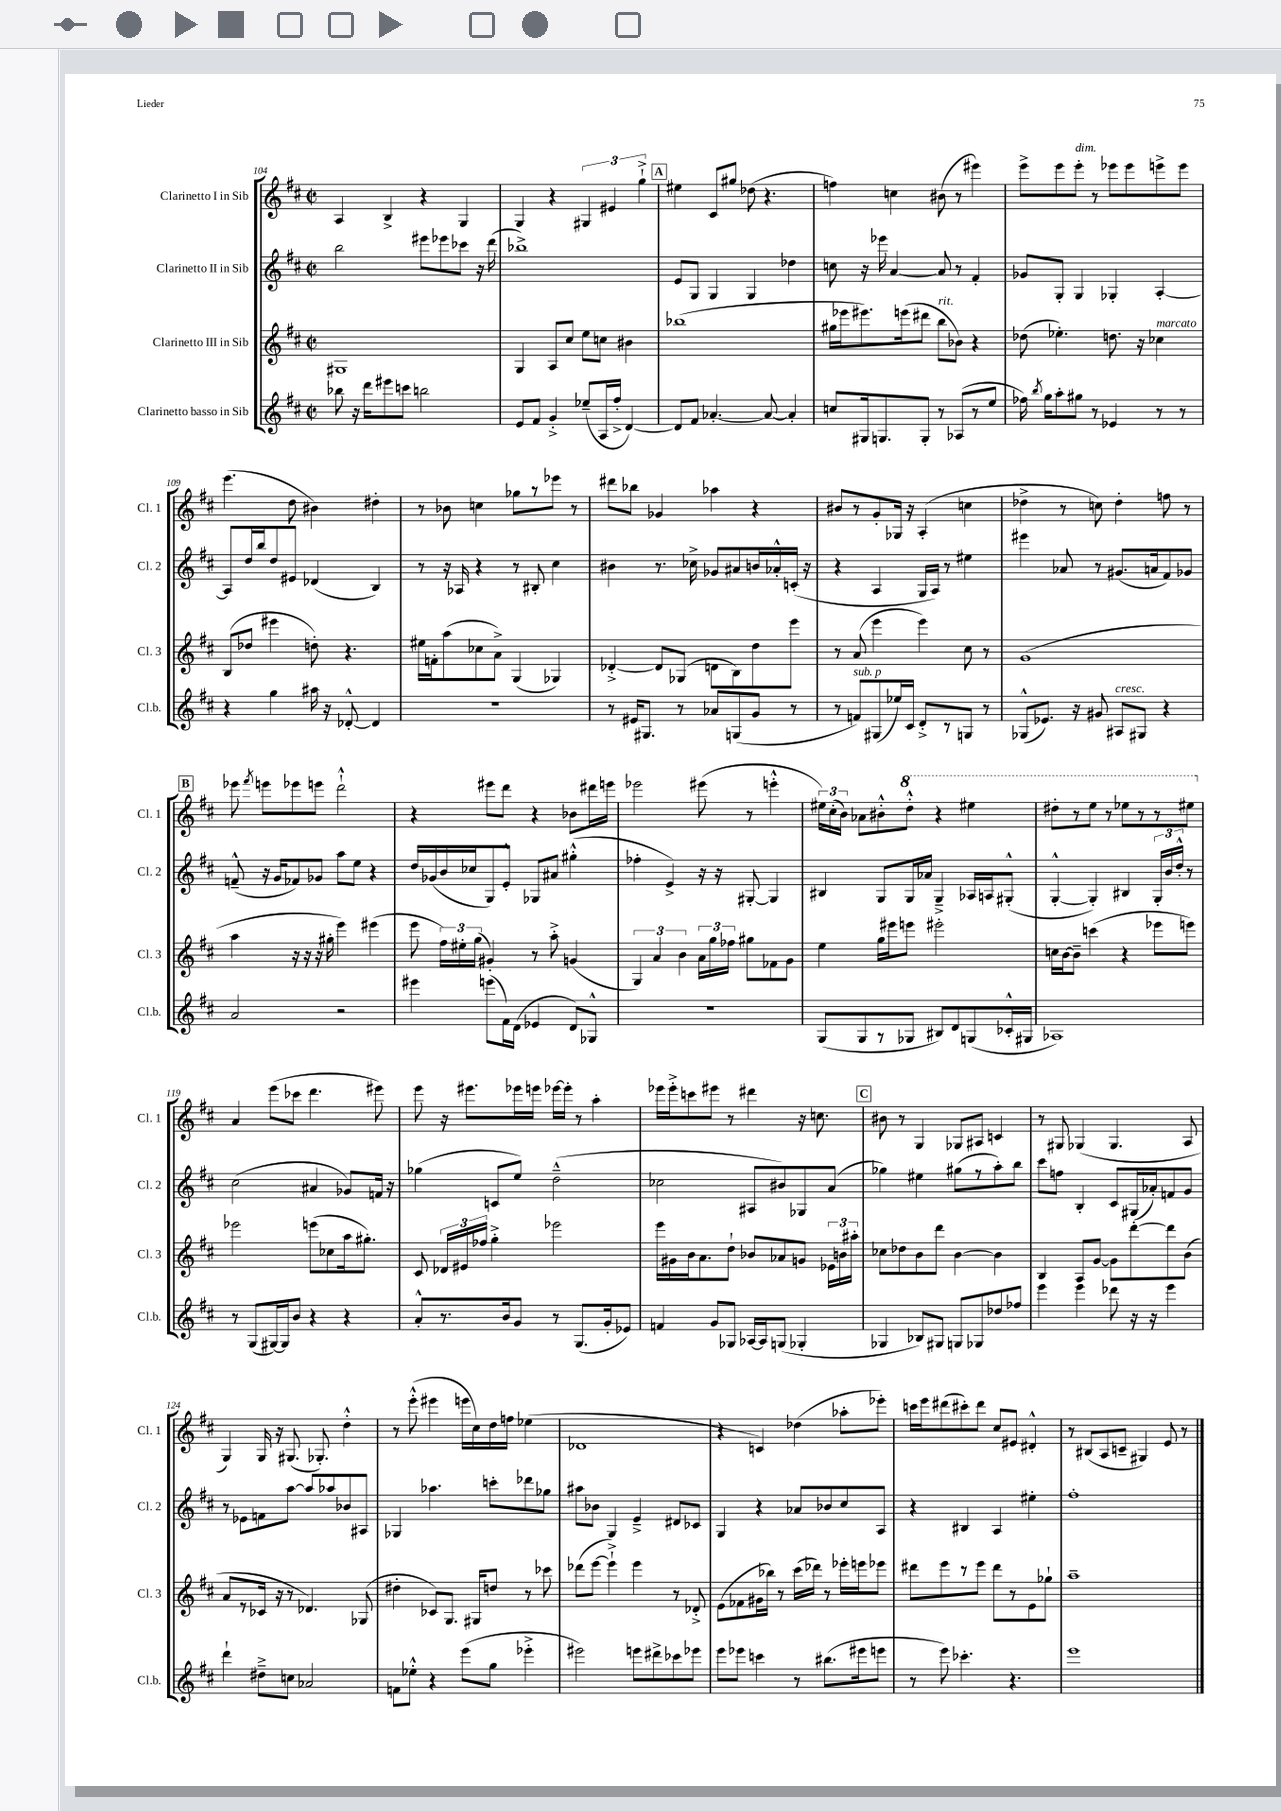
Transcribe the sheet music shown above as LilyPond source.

<<
\new StaffGroup <<
\new Staff = "s0" \with { instrumentName = "Clarinetto I in Sib" shortInstrumentName = "Cl. 1" } {
    \clef treble \key d \major \defaultTimeSignature \time 2/2
    \autoBeamOff a4 b4-> r4 g4 |
    g4 r4 \tuplet 3/2 { gis4 eis'4 g''4-!-> } |
    \mark \markup { \box "A" } eis''4 cis'8[ gis''8] des''8( r4. |
    f''4) c''4 bis'8( r8 eis'''4) |
    e'''8[-> e'''8 e'''8]-.^\markup { \italic "dim." } r8 ees'''8[ ees'''8 e'''8-> e'''8] |
    e'''4.( d''8 bis'4) dis''4-. |
    r8 bes'8 c''4 ges''8[ r8 ees'''8] r8 |
    dis'''8[ bes''8] ges'4 aes''4 r4 |
    bis'8[ r8 g'8-. ges16] r16 a4-.( c''4 |
    des''4-> r8 c''8) des''4-. f''8 r8 |
    \mark \markup { \box "B" } ees'''8 \acciaccatura { fis'''8 } e'''8[ ees'''8 e'''8] d'''2-!-^ |
    r4 eis'''8[ d'''8] r4 bes'8[ dis'''16 e'''16] |
    ees'''2 eis'''8( r8 e'''4-.-^ |
    \tuplet 3/2 { eis''16[) cis''16-.( b'16]) } aes'8[ bis'8-.-^ \ottava #1 d'''8]-.-^ r4 eis'''4 |
    dis'''8[-. r8 e'''8] r8 ees'''8[ r8 r8 eis'''8] \ottava #0 |
    a'4 e'''8[( ces'''8] d'''4. eis'''8) |
    e'''8 r16 eis'''8.[ ees'''16 e'''16] ees'''16[~ ees'''16]-. r8 a''4-. |
    ees'''16[ ees'''16-.-> c'''8 eis'''8] r8 dis'''4 r16 c''8. |
    \mark \markup { \box "C" } bis'8 r8 g4 ges8[ ais8] c'4 |
    r8 gis8 ges4( ges4. a8 |
    g4) g16 r16 gis8.( ges8.-.) d''4-.-^ |
    r8 e'''8-.-^( eis'''4 e'''16[ cis''16) d''16 f''16] ees''4( |
    des'1 |
    r4 c'4) des''4( aes''8[-. ees'''8]-.) |
    c'''16[ e'''16 dis'''8( cis'''8-.) dis'''8] cis''8[ eis'8] dis'4-.-^ |
    r8 bis8[( a8 c'8]-- gis4) e'8 r8 \bar "|." |
}
\new Staff = "s1" \with { instrumentName = "Clarinetto II in Sib" shortInstrumentName = "Cl. 2" } {
    \clef treble \key d \major \defaultTimeSignature \time 2/2
    \autoBeamOff b''2 eis'''8[ ees'''8 ces'''8] r16 d'''16( |
    bes''1->) |
    \mark \markup { \box "A" } e'8[ g8] g4 g4 des''4 |
    c''8 r16 ees'''16 a'4~ a'8 r8 fis'4-. |
    ges'8[ g8]-. g4 ges4-. a4~-. |
    a8[ d''16 b''16 d''8 eis'8] des'4( b4) |
    r8 r16 aes16 r4 r8 bis8-. cis''4 |
    bis'4 r8. ces''16-> ges'8[ ais'8 b'16 aes'16-.-^ c'16]-.( r16 |
    r4 a4 g16[ a16]) r8 eis''4 |
    eis'''4 aes'8 r8 gis'8.[( a'16 fis'8) ges'8] |
    \mark \markup { \box "B" } f'8---^( r16 g'16[ fes'8) ges'8] a''8[ e''8] r4 |
    d''16[ ges'16( b'16 ces''16 g8) e'8]-.-^ ges8[ ais'8] gis''4-.-^( |
    fes''4-. e'4->) r16 r16 gis8~-. gis4 |
    bis4 g8[ g16 aes'16] g4---> aes16[ a16 gis8]-.-^( |
    g4~-.-^ g4-.) bis4 \tuplet 3/2 { g16[-. b'16 d''16]-.-^ } r8 |
    cis''2( ais'4 ges'8[) f'16] r16 |
    ges''4( c'8[ e''8]) d''2---^( |
    ces''2 ais8[ bis'8) ges8 a'8]( |
    \mark \markup { \box "C" } ges''4) eis''4 gis''8[( r8 a''8-.) b''8] |
    cis'''8[ f''8] b4-. cis'8[ gis16( aes'16-.) f'8 g'8] |
    r8 ees'8[ f'8 a''8]~ a''8[ aes''8 bes'8 ais8] |
    ges4 aes''4. c'''8[-. des'''8 ges''8] |
    ais''8[ bes'8] g4 e'4---> dis'8[ ces'8] |
    g4 r4 aes'8[ bes'8 cis''8 a8] |
    r4 bis4 a4 eis''4-. |
    fis''1-. \bar "|." |
}
\new Staff = "s2" \with { instrumentName = "Clarinetto III in Sib" shortInstrumentName = "Cl. 3" } {
    \clef treble \key d \major \defaultTimeSignature \time 2/2
    \autoBeamOff gis1 |
    g4 a8[ cis''8] e''8[ c''8] bis'4 |
    \mark \markup { \box "A" } bes''1( |
    gis''16[ ees'''16 eis'''8.) e'''16( dis'''8] b''8[^\markup { \italic "rit." } bes'8]) r4 |
    des''8( ees''4.-.) d''8. r16 ces''4^\markup { \italic "marcato" } |
    b8[( des''8] eis'''4 d''8-.) r4. |
    eis''16[ f'16-. a''8( ces''8 a'8]->) g4( ges4) |
    des'4~-.-> des'8[ ges8]( d'8[ b8) d''8 e'''8] |
    r8 a'8( e'''4 e'''4) cis''8 r8 |
    g'1( |
    \mark \markup { \box "B" } a''4 r16 r16 r16 gis''16-. e'''4) eis'''4( |
    e'''8 \tuplet 3/2 { fis''16[) eis''16-. g''16]( } gis'4-.) r8 a''8-.-> g'4( |
    \tuplet 3/2 { g4) a'4 b'4 } \tuplet 3/2 { a'16[ g''16 fes''16] } gis''8[ fes'8 g'8] |
    e''4 g''16[ eis'''16 e'''8] eis'''2-. |
    c''16[ b'16~ b'8]-- c'''4( r4 ees'''8[ e'''8]) |
    ees'''2 e'''8[( ces''8 a''16 gis''8.]-.) |
    cis'8 \tuplet 3/2 { des'16[ eis'16 fes''16] } g''4-.-> ees'''2 |
    e'''16[ gis'16 b'16 a'8. d''8]-! bes'8[ aes'8 g'8] \tuplet 3/2 { ees'16[ b'16 ais''16]-. } |
    \mark \markup { \box "C" } ces''8[ des''8 b'8 d'''8] b'4~ b'4 |
    b4 a8[ g'8]~ g'8[ d'''8~-. d'''8 b'8]( |
    a'8[ r8 ces'16] r16 r8 des'4.) ges8( |
    dis''4-. ces'8[) g8.] gis16[ d''8] r8 ces'''8 |
    des'''8[( e'''8]~ e'''4-!->) e'''4 r8 des'8-.-> |
    e'8[( fes'8 gis'16 bes''16]) r8 cis'''16[( des'''16]) r8 ees'''16[-. e'''16 ees'''8] |
    dis'''8[ e'''8 r8 e'''8] dis'''8[ r8 e'8 ges''8]-! |
    a''1-- \bar "|." |
}
\new Staff = "s3" \with { instrumentName = "Clarinetto basso in Sib" shortInstrumentName = "Cl.b." } {
    \clef treble \key d \major \defaultTimeSignature \time 2/2
    \autoBeamOff bes''8 r16 d'''16[ eis'''8 c'''8] b''2 |
    e'8[ fis'8] g'4-.-> ees''8[--( a16 fis''16]-.-> d'4~) |
    \mark \markup { \box "A" } d'8[ fis'8] aes'4.~-. aes'8~ aes'4-. |
    c''8[ gis16 g8. g8]-. r8 aes8[( r8 e''8] |
    fes''16) \acciaccatura { b''8 } g''16[ a''8-. gis''8] r8 ees'4 r8 r8 |
    r4 g''4 ais''16 r16 des'8~-.-^ des'4 |
    R1 |
    r8 eis'16[ gis8.] r8 aes'8[ g8( g'8] r8 |
    r8 f'8[^\markup { \italic "sub. p" }) gis8( ees''16) cis'16] d'8[-.-> r8 g8] r8 |
    ges8[-^( ees'8.]) r16 gis'8 ais8[^\markup { \italic "cresc." } gis8] r4 |
    \mark \markup { \box "B" } a'2 r2 |
    eis'''4 e'''8[( fis'16) d'16]( ees'4 d'8[) ges8]-^ |
    r1 |
    g8[( g8 r8 ges8] bis8[) d'8 g8( ces'16-.-^ gis16] |
    aes1) |
    r8 g8[( gis16~) gis16 b'8] r4 r4 |
    a'8[-.-^ r8. b'16 g'8] r8 g8.[( g'16-. ees'8]) |
    f'4 g'8[ ges8] aes16[~ aes16 g8]( ges4-. |
    \mark \markup { \box "C" } ges4 bes8[) gis8] g8[ ges8 des''8 fes''8] |
    e'''4 e'''4 des'''8 r16 r16 e'''4 |
    d'''4-! dis''8[---> c''8] aes'2 |
    f'8[ ees''8]-.-^ r4 e'''8[( g''8] ees'''4-.-> |
    eis'''2) e'''8[ dis'''8-> ces'''8 ees'''8] |
    e'''8[ ees'''8] c'''4 r8 bis''8.[( eis'''16 e'''8] |
    r8 e'''8) ces'''4.-. r4. |
    e'''1 \bar "|." |
}
>>
>>
\layout { \context { \Score currentBarNumber = #104 } }
